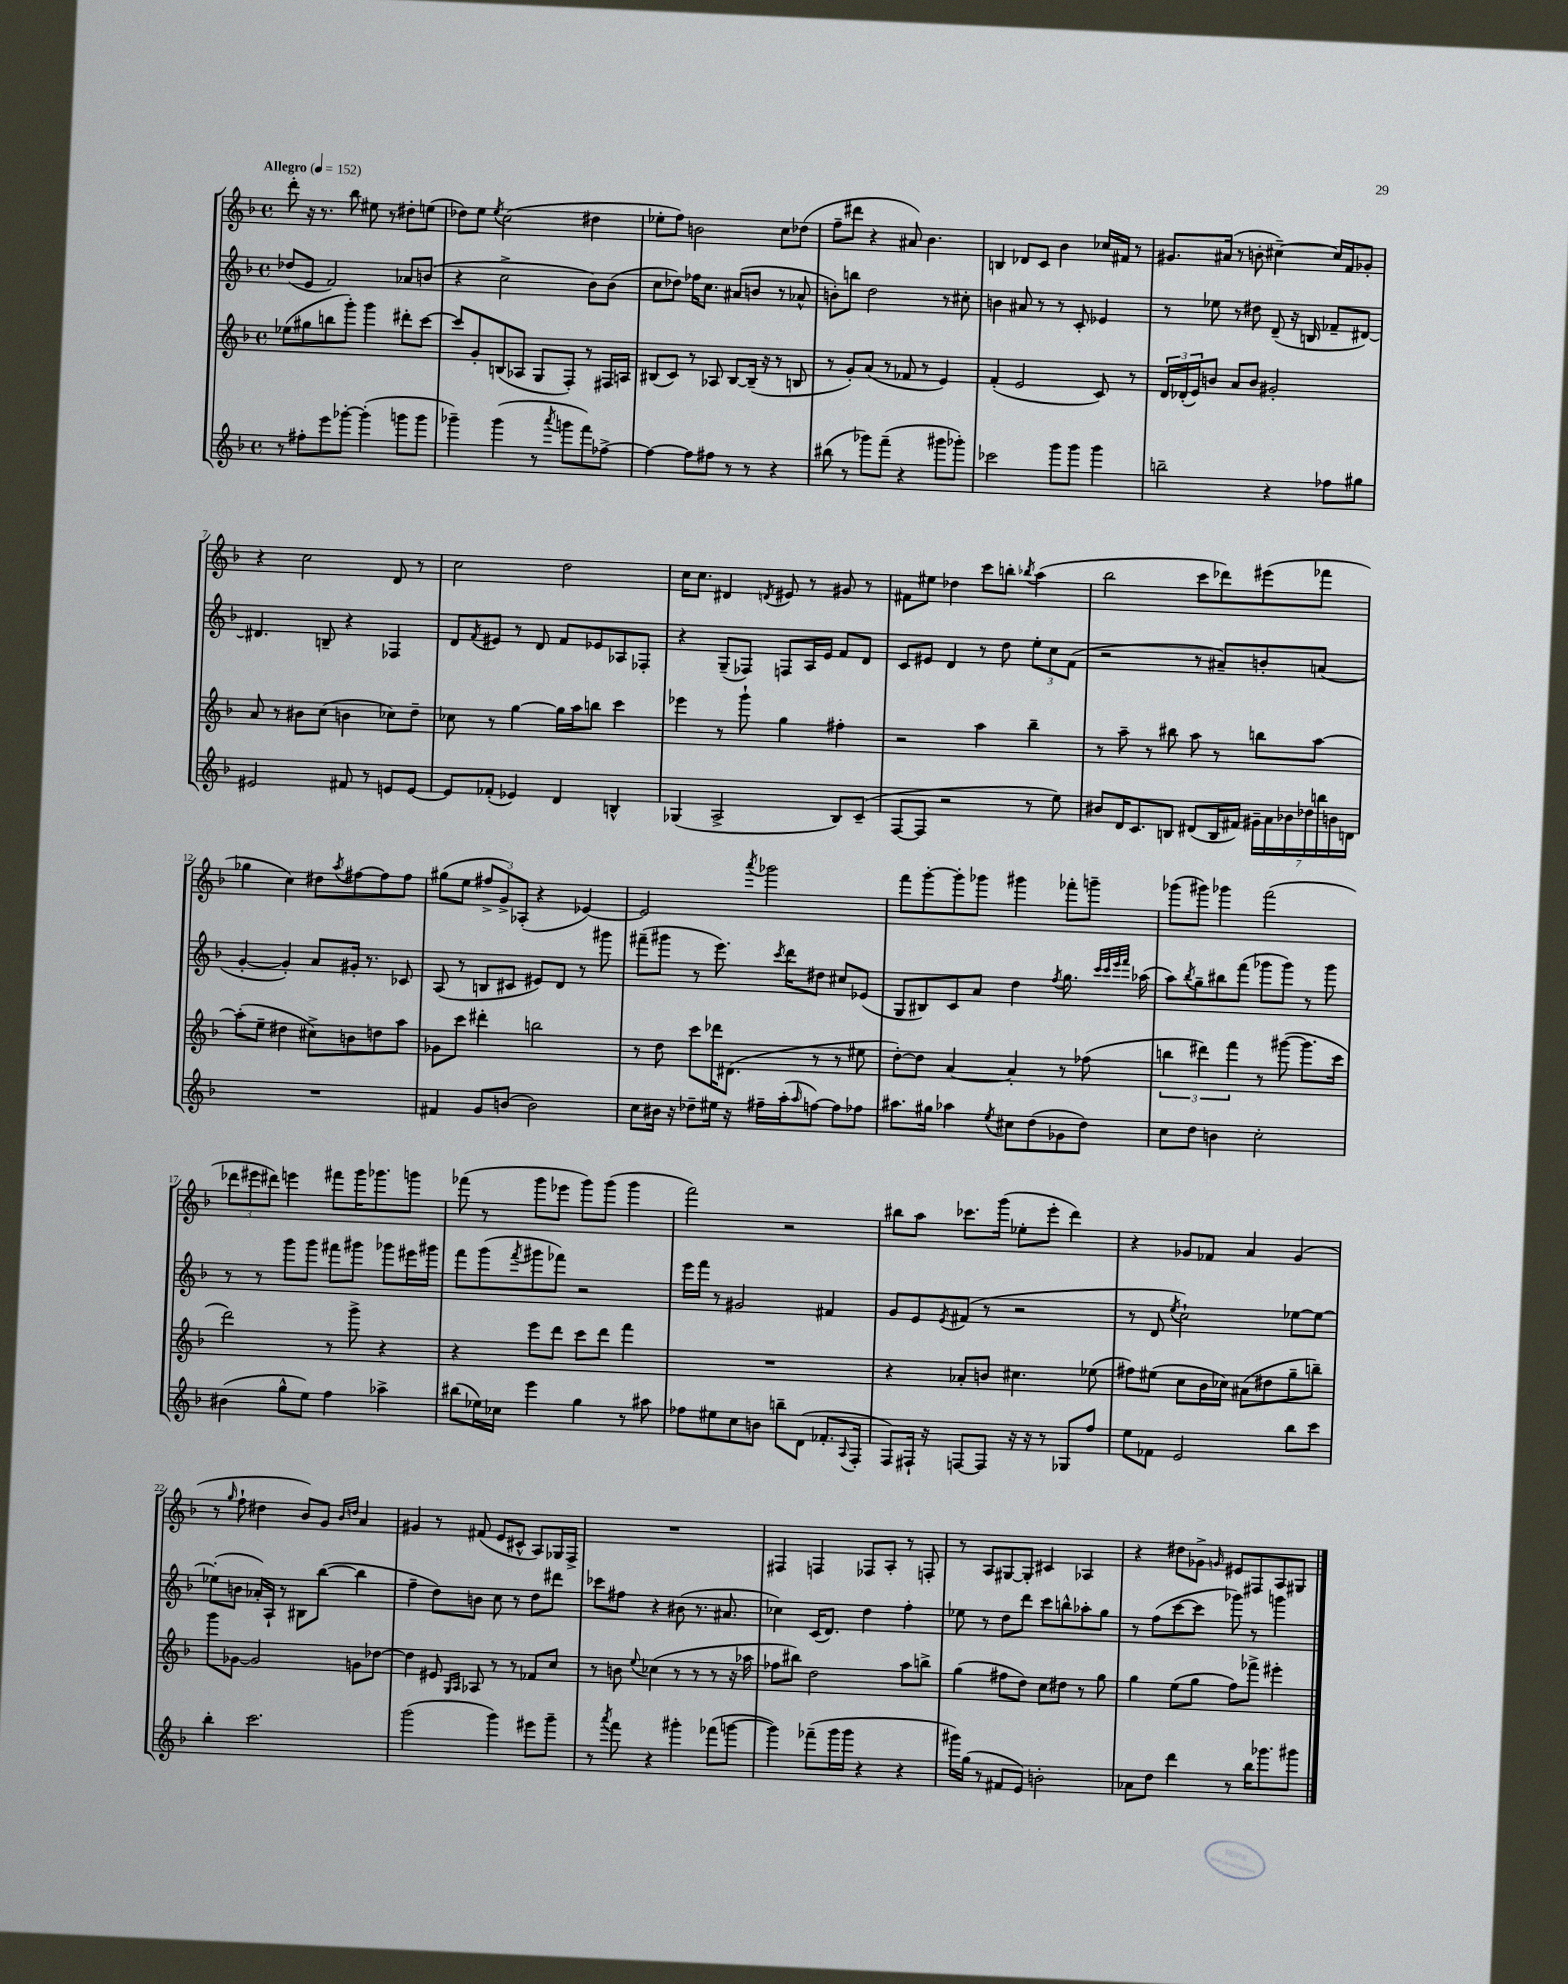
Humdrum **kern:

**kern	**kern	**kern	**kern
*staff4	*staff3	*staff2	*staff1
*clefG2	*clefG2	*clefG2	*clefG2
*k[b-]	*k[b-]	*k[b-]	*k[b-]
*M4/4	*M4/4	*M4/4	*M4/4
*met(c)	*met(c)	*met(c)	*met(c)
*MM152	*MM152	*MM152	*MM152
8r	(8ee-	(8dd-	8ddd'
8ff#'	8gg#	8e	16r
.	.	.	8.r
8eee	8bb	2f)	.
[8ggg-'	8ggg')	.	8bb-
(4ggg-']	4ggg	.	8ee#
.	.	.	8r
8ggg	8ddd#'	8a-	8dd#'
8ggg	[8ccc	(8b	(8ee
=	=	=	=
4ggg-~)	8ccc]	4r	8dd-)
.	8g'	.	8ee
.	.	.	8qee
(4ggg-	(8B	2cc^	(2cc
.	8A-	.	.
8r	8G	.	.
8qaaa	.	.	.
8ggg	8F')	.	.
8fff)	8r	8b-)	4dd#
[8ff-^	16F#	(8b-	.
.	16A	.	.
=	=	=	=
4ff-_	(8B#	8cc	8ee-'
.	8c)	8dd-)	8ff)
8ff-]	8r	16ff-	2b
.	.	8.cc	.
8ff#	8A-	.	.
8r	[8B#	(8a#	.
8r	(16B#~]	8b	.
.	16r	.	.
4r	8r	8r	8cc
.	8B	8a-^^	(8dd-
=	=	=	=
(8bb#	8r	8b')	8ff~
8r	8g')	8bb	8ddd#
8ggg-)	(8a	2dd	4r
(8fff~	8r	.	.
4r	8f-	.	8a#)
.	8r	.	4.b-
8ggg#	4e)	8r	.
8ggg-')	.	8cc#'	.
=	=	=	=
2ccc-	(4f'	4b	4B
.	2e	8a#	8d-
.	.	8r	8c
8ggg	.	8r	4b-
8ggg	.	8c'	.
4ggg	8c)	4e-	16cc-
.	.	.	16f#
.	8r	.	8r
=	=	=	=
2bb~	24d	8r	8.g#
.	(24d-'	.	.
.	24e)	.	.
.	8b	8ee-	.
.	.	.	(16a#
.	8a	8r	8r
.	8b	8dd#	8b'
4r	2g#'	(8d~	[4cc#~)
.	.	16r	.
.	.	16B	.
8ff-	.	8f-~	16cc#]
.	.	.	16f
8gg#	.	[8d#)	8g-'
=	=	=	=
2e#	8a	4.d#]	4r
.	8r	.	.
.	8b#	.	2cc
.	(8cc	8B~	.
8f#	4b	4r	.
8r	.	.	.
8e	8cc-)	4F-	8d
[8e	8dd~	.	8r
=	=	=	=
8e]	8cc-	8d	2cc
.	.	8qf	.
(8f-'	8r	8e#	.
4e-)	[4gg	8r	.
.	.	8d	.
4d	16gg]	8f	2dd
.	16aa	.	.
.	8bb	8e-	.
4B^^	4ccc	8A-	.
.	.	8F-'	.
=	=	=	=
(4G-	4eee-	4r	16cc
.	.	.	8.cc
2A^	8r	(8G~	4d#
.	8ggg`	8F-)	.
.	.	.	8qd
.	4gg	8F	8e#
.	.	16A	8r
.	.	16e	.
8B-)	4ff#'	8f	8g#
(8c~	.	8d	8r
=	=	=	=
[8F	2r	8c	8f#
8F]	.	8e#	8ee#
2r	.	4d	4dd-
.	4aa	8r	8ccc
.	.	8dd	8bb'
.	.	.	8qbb-
8r	4bb-~	12ee'	(4aa
.	.	12cc	.
8ee)	.	.	.
.	.	(12f	.
=	=	=	=
8b#	8r	2r	2bb-
16d	8aa~	.	.
8.c	.	.	.
.	8r	.	.
8B	8bb#	.	.
(8d#	8aa	8r	8ccc
16B	8r	8a#~)	8ddd-)
16f#)	.	.	.
28g#~	8bb	8b'	(8eee#
28a	.	.	.
28b-	.	.	.
28dd-	.	.	.
.	[8aa	(8a	8fff-
28bb	.	.	.
28b	.	.	.
28d	.	.	.
=	=	=	=
1r	(8aa']	[4g'	4gg-
.	8ee~	.	.
.	4dd#	4g'])	4cc)
.	8cc#^)	8a	8dd#
.	.	.	8qaa
.	8b	16g#'	[8ff#
.	.	8.r	.
.	8dd	.	8ff#]
.	8aa	8c-	8ff#
=	=	=	=
4f#	8g-	(8A	(8gg#
.	8ccc	8r	8ee
8g	4ddd#'	8B	12ff#^
.	.	.	12g^)
(8b	.	8c#	.
.	.	.	(12A-'
2b)	2bb	8e#)	4r
.	.	8d	.
.	.	8r	[4e-)
.	.	8ggg#	.
=	=	=	=
8cc	8r	(8fff#~	2e-]
16b#	8dd	8ggg#	.
16r	.	.	.
8dd-~	8ccc	8r	.
16ee#	16ddd-	8.eee)	.
16r	(8.d#	.	.
.	.	.	8qaaa
16ff#~	.	.	2ggg-
.	.	8qccc	.
(16aa'	.	16ddd	.
16qqaa	.	.	.
[8ff)	8r	8dd#	.
8ff]	8r	8cc#	.
8ff-	8ee#	(8e-	.
=	=	=	=
8.aa#	[8dd')	8G	8fff
.	8dd]	8B#)	[8ggg'
16gg#	.	.	.
4aa-	[4a	8c	8ggg']
.	.	8a	8ggg-
8qee	.	.	.
8cc#	4a']	4dd	4ggg#
(8dd	.	.	.
.	.	8qff	.
8g-	8r	8.gg	8fff-'
8dd)	(8ff-	.	8ggg~
.	.	32qqccc	.
.	.	32qqccc	.
.	.	32qqeee	.
.	.	32qqfff	.
.	.	(16aa-	.
=	=	=	=
8cc	6bb	8aa)	(8ggg-
.	.	8qbb-	.
8dd	.	8gg~	8ggg#)
.	6ddd#)	.	.
4b	.	8bb#	4ggg-
.	6fff	.	.
.	.	(8fff	.
2cc'	8r	8ggg-	(2fff
.	([8ggg#	8ggg-)	.
.	8.ggg#]	8r	.
.	.	8ggg-	.
.	16ccc	.	.
=	=	=	=
(4b#	2ddd)	8r	12ddd-
.	.	.	12eee#
.	.	8r	.
.	.	.	12ddd#)
8gg^^	.	8ggg	4eee
8ee)	.	8ggg	.
4ff	8r	8fff#	8fff#
.	8ggg^	8ggg#	16ggg
.	.	.	8.ggg-
4aa-^	4r	8ggg-	.
.	.	16eee#	8ggg
.	.	16ggg#	.
=	=	=	=
(8bb#	4r	8fff	(8fff-
16ee-)	.	(8ggg	8r
16cc-	.	.	.
.	.	8qfff	.
4eee	8eee	8ggg#	8ggg
.	8ddd	8fff-)	8eee-
4gg	8ccc	2r	8ggg)
.	8ddd	.	(8ggg
8r	4fff	.	4ggg
8aa#	.	.	.
=	=	=	=
8ff-	1r	16eee	2fff)
.	.	16fff	.
8ee#	.	8r	.
8cc	.	2g#	.
8b	.	.	.
8bb~	.	.	2r
(8d	.	.	.
8.f-'	.	4f#	.
8qqA	.	.	.
16F'	.	.	.
=	=	=	=
8F)	4r	8g	8bb#
16F#`	.	8e	8aa
16r	.	.	.
.	.	8qe	.
[8F	8a-'	(8f#	8.ccc-
8F]	8b	8r	.
.	.	.	(16ggg
16r	4.cc#	2r	8ee-'
16r	.	.	.
8r	.	.	8eee'
8G-	.	.	4ddd)
8ff	(8ee-	.	.
=	=	=	=
8ee	8ff#)	8r	4r
8f-	(8ee#	8d	.
.	.	8qee	.
2e	8cc	2cc`)	8g-
.	16b-	.	8f-
.	16cc-)	.	.
.	(8a#	.	4a
.	8dd#	.	.
8bb-	8gg~	[8ee-	(4g-
8ccc	8bb~)	8ee-_	.
=	=	=	=
4bb-'	8ggg	(8ee-']	8r
.	.	.	16qqgg
.	[8g-	8b	8ff`
2.ccc	2g-]	16a-')	4dd#
.	.	16A`	.
.	.	8r	.
.	.	8B#	8b-)
.	.	([8bb-	8g
.	.	.	16qqb-
.	.	.	16qqdd
.	8g	4bb-]	4a
.	[8dd-	.	.
=	=	=	=
(2ggg	4dd-]	4ff~	4g#
.	8e#	8dd)	8r
.	16qqG	.	.
.	16qqA	.	.
.	8A-	8b	(8f#
4ggg)	8r	8cc	8e
.	8r	8r	8c#^^
8eee#	8f-	8dd	8A)
8ggg~	8cc	8ddd#	16G-
.	.	.	16F^
=	=	=	=
8r	8r	8ccc-	1r
8qaaa	.	.	.
8fff	8b	8ff#	.
.	8qqee	.	.
4r	(4cc-	4r	.
4ggg#'	8r	(8b#	.
.	8r	8.r	.
(8fff-	8r	.	.
.	.	8.a#	.
[8ggg	16r	.	.
.	16aa-	.	.
=	=	=	=
4ggg])	8ff-	4cc-)	4F#
.	8bb#)	.	.
(8fff-~	2dd	(16c	4F
.	.	8.d)	.
16ggg	.	.	.
16ggg	.	.	.
4r	.	4dd	8F-
.	.	.	8A'
4r	8aa	4ff'	8r
.	8bb^	.	8F'
=	=	=	=
16ggg#)	(4gg	8ee-	8r
(16gg	.	.	.
8r	.	8r	8A
8f#	8ff#	8dd	[8G#
8e)	8dd)	8ddd	8G#']
2b'	8cc	8ccc	4c#
.	8dd#	8bb^^	.
.	8r	8aa-'	4A-
.	8gg	8gg	.
=	=	=	=
8a-	4gg	8r	4r
8dd	.	(8ff	.
4ddd	(8ee	[8ccc	8dd#
.	8gg	8ccc]	8g-^
.	.	.	16qqg
8r	8ff)	8ggg-)	8e#
16bb-	8fff-^	8r	8F#
8.ggg-	.	.	.
.	4eee#'	4ggg	8A
8ggg#	.	.	8G#
==	==	==	==
*-	*-	*-	*-
